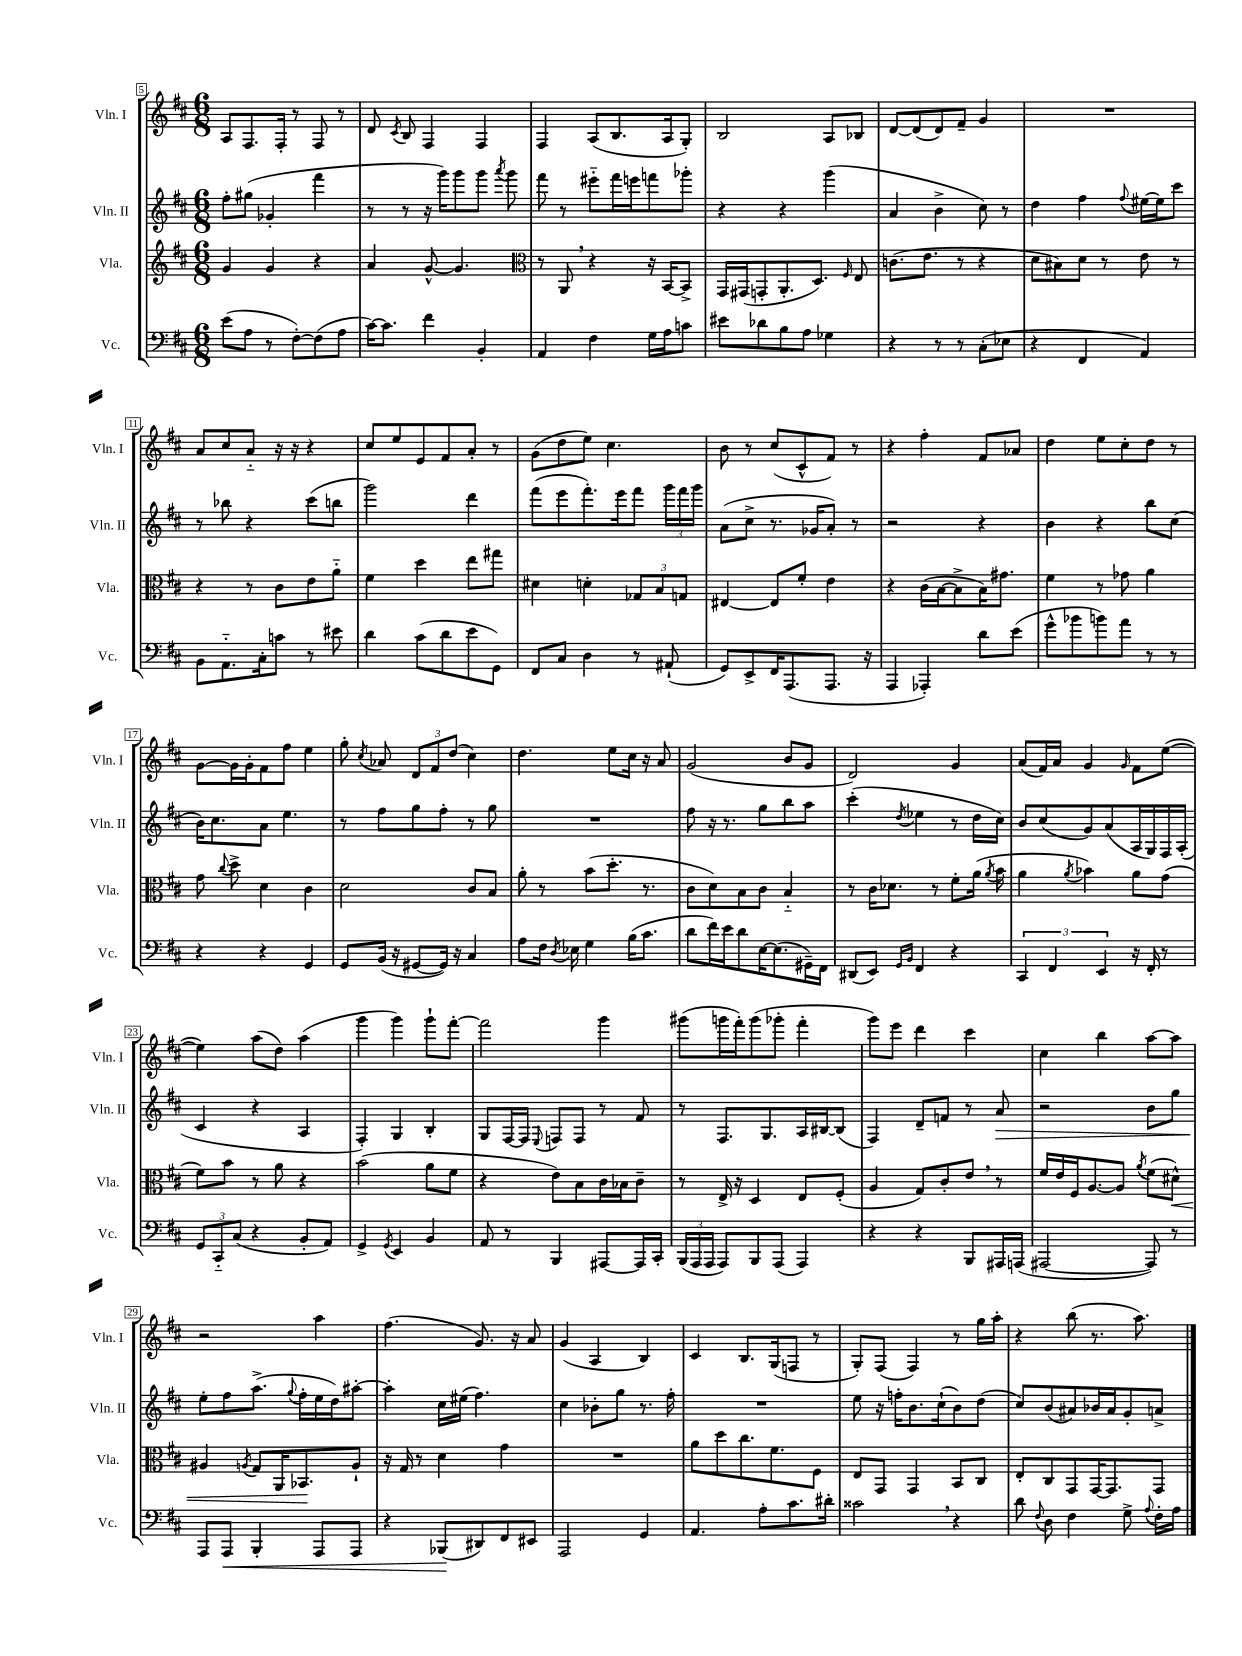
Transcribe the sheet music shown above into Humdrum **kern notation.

**kern	**kern	**kern	**kern
*staff4	*staff3	*staff2	*staff1
*clefF4	*clefG2	*clefG2	*clefG2
*k[f#c#]	*k[f#c#]	*k[f#c#]	*k[f#c#]
*M6/8	*M6/8	*M6/8	*M6/8
(8e\L	4g/	8ff#'\L	8A/L
8A\J	.	(8gg#\J	8.F#/
8r	4g/	4g-'/	.
.	.	.	16F#'/Jk
[8F#'\L)	.	.	8r
(8F#\]	4r	4fff#\	8F#/
8A\J	.	.	8r
=	=	=	=
[16c#\LK)	4a/	8r	8d/
8.c#\]J	.	.	.
.	.	.	8qc#/
.	.	8r	8B/
4f#\	[8g^^/	16r	4F#/
.	.	16ggg\LK)	.
.	4.g/]	8ggg\	.
4BB'/	.	8ggg\J	4F#/
.	.	8qaaa/	.
.	.	8ggg\	.
=	=	=	=
*	*clefC3	*	*
4AA/	8r	8fff#\	4F#/
.	8AA/	8r	.
4F#\	4r	8eee#'~\L	(8A/L
.	.	16fff#\L	8.B/
.	.	16eee\J	.
16G\LL	16r	8fff\	.
16A\J	[16BB/LK	.	16A/k
8c\J	8BB^/]J	8ggg-'\J	8G'/J)
=	=	=	=
8e#\L	16GG/LL	4r	2B/
.	(16GG#/J	.	.
8d-\	8GG'/	.	.
8B\	8.AA'/	4r	.
8A\J	.	.	.
.	8.D/J)	.	.
4G-\	.	(4ggg\	8A/L
.	16qqF#/	.	.
.	8E/	.	8B-/J
=	=	=	=
4r	(8.c\L	4a/	[8d/L
.	.	.	(8d/]
.	8.e\J	.	.
8r	.	4b^\	8d/)
8r	8r	.	8f#~/J
(8C#'\L	4r	8cc#\)	4g/
8E-\J	.	8r	.
=	=	=	=
4r	8d\L	4dd\	2.r
.	8B#\)	.	.
4FF#/	8d\J	4ff#\	.
.	8r	.	.
.	.	8qqff#/	.
4AA/)	8e\	[16ee#\LL	.
.	.	16ee#\]J	.
.	8r	8ccc#\J	.
=	=	=	=
8BB\L	4r	8r	8a/L
8.AA'~\	.	8bb-\	8cc#/
.	8r	4r	8a'~/J
16C#'\k	.	.	.
8c\J	8c#\L	.	16r
.	.	.	16r
8r	8e\	(8ccc#\L	4r
8e#\	8a'~\J	8bb\J	.
=	=	=	=
4d\	4f#\	2ggg\)	8cc#/L
.	.	.	8ee/
(8c#\L	4dd\	.	8e/
8d\	.	.	8f#/
8e\	8ee\L	4ddd\	8a'/J
8GG\J)	8gg#\J	.	8r
=	=	=	=
8FF#/L	4d#\	(8fff#\L	(8g\L
8C#/J	.	8eee\	8dd\
4D\	4d'\	8.fff#'\)	8ee\J)
.	.	.	4.cc#\
.	.	16eee\k	.
8r	12G-/L	8fff#\J	.
.	12B/	.	.
(8AA#`/	.	24ggg\LL	.
.	12G/J	24fff#\	.
.	.	24ggg\JJ	.
=	=	=	=
8GG/L)	[4E#/	(8a\L	8b\
8EE^/	.	8cc#^\J	8r
16FF#/K	8E#/]L	8.r	(8cc#/L
(8.AAA/	.	.	.
.	8f#'/J	.	8c#^^/
.	.	16g-/LK	.
8.AAA/J	4e\	8a'/J)	8f#/J)
.	.	8r	8r
16r	.	.	.
=	=	=	=
4AAA/	4r	2r	4r
4AAA-'/)	(16c#\LL	.	4ff#'\
.	[16B\J	.	.
.	8B^\]	.	.
8d\L	16B\K)	4r	8f#/L
.	8.g#\J	.	.
(8e\J	.	.	8a-/J
=	=	=	=
8g^^\L	4f#\	4b\	4dd\
8b-\	.	.	.
8b\)	8r	4r	8ee\L
8a\J	8g-\	.	8cc#'\
8r	4a\	8bb\L	8dd\J
8r	.	(8cc#\J	8r
=	=	=	=
4r	8g\	16b\LK)	[8g\L
.	.	8.cc#\	.
.	8qqcc#/	.	.
.	8dd^\	.	16g\]L
.	.	.	16g'\J
4r	4d\	8a\J	8f#\
.	.	4.ee\	8ff#\J
4GG/	4c#\	.	4ee\
=	=	=	=
8GG/L	2d\	8r	8gg'\
.	.	.	8qcc#/
(16BB/Jk	.	8ff#\L	8a-/
16r	.	.	.
[8GG#/L	.	8gg\	12d/L
.	.	.	12f#/
16GG#/]Jk)	.	8ff#'\J	.
.	.	.	(12dd/J
16r	.	.	.
4C#/	8c#/L	8r	4cc#\)
.	8B/J	8gg\	.
=	=	=	=
8A\L	8a'\	2.r	4.dd\
16F#\Jk	8r	.	.
8qD/	.	.	.
16E-\	.	.	.
4G\	(8b\L	.	.
.	8.dd'\J	.	8ee\L
(16B\LK	.	.	16cc#\Jk
8.c#\J	8.r	.	16r
.	.	.	8a/
=	=	=	=
8d\L	8c#\L	8ff#\	(2g/
16f#\L)	8d\)	16r	.
16e\J	.	8.r	.
8d\	8B\	.	.
[16E\K	8c#\J	8gg\L	.
(8.E\]	.	.	.
.	4B'~/	8bb\	8b/L
16GG#~\L)	.	8aa\J	8g/J
16FF#\JJ	.	.	.
=	=	=	=
(8DD#/L	8r	(4ccc#'\	2d/)
8EE/J)	16c#\LK	.	.
.	8.d-\J	.	.
16qqGG/LL	.	.	.
16qqBB/JJ	.	8qdd/	.
4FF#/	.	4ee-\	.
.	8r	.	.
4r	8f#'\L	8r	4g/
.	(16a\Jk	16dd\LL	.
.	8qa/	.	.
.	16b\	16cc#\JJ)	.
=	=	=	=
6CC#/	4a\	8b/L	(8a/L
.	.	(8cc#/	16f#/L)
6FF#/	.	.	.
.	.	.	16a/JJ
.	8qa/	.	.
.	4b-\)	8g/)	4g/
6EE/	.	.	.
.	.	(8a/	.
.	.	.	16qqg/
16r	8a\L	16A/L	8f#\L
16FF#'/	.	16G/)	.
8r	(8g\J	16F#/	([8ee\J
.	.	(16A'/JJ	.
=	=	=	=
12GG/L	8f#\L)	4c#/	4ee\])
12CC#'~/	.	.	.
.	8b\J	.	.
(12C#/J	.	.	.
4r	8r	4r	(8aa\L
.	8a\	.	8dd\J)
8BB'/L	4r	4A/	(4aa\
8AA/J)	.	.	.
=	=	=	=
4GG^/	(2b\	4F#'/)	4ggg\
8qGG/	.	.	.
4EE/	.	4G/	4ggg\)
4BB/	8a\L	4B'/	8ggg`\L
.	8f#\J	.	[8fff#'\J
=	=	=	=
8AA/	4r	8G/L	2fff#\]
8r	.	[16F#/L	.
.	.	16F#/]JJ	.
.	.	8qqE/	.
4BBB/	8e\L)	8F/L	.
.	8B\	8F/J	.
[8AAA#/L	16c#\L	8r	4ggg\
.	16B-\J	.	.
16AAA#/]L	8c#~\J	8f#/	.
16CC#'/JJ	.	.	.
=	=	=	=
(24BBB/LL	8r	8r	(8ggg#\L
24AAA/	.	.	.
24AAA/JJ	.	.	.
8AAA/L)	16E^/	8.F#/L	16ggg\L
.	16r	.	16fff#'\J)
8BBB/	4D/	.	(8ggg\
.	.	8.G/	.
(8AAA/J	.	.	8ggg-'\J
4AAA/)	8E/L	16A/L	4fff#'\
.	.	[16B#/J	.
.	(8F#'/J	(8B#/]J	.
=	=	=	=
4r	4A/	4F#/)	8ggg\L)
.	.	.	8eee\J
4r	8G/L)	8d~/L	4ddd\
.	8c#'/	8f/J	.
8BBB/L	8e/J	8r	4ccc#\
16AAA#/L	8r	8a/	.
(16AAA/JJ	.	.	.
=	=	=	=
[2AAA#/	16f#/LL	2r	4cc#\
.	16e/	.	.
.	16F#/J	.	.
.	[8.A/	.	.
.	.	.	4bb\
.	8A/]J	.	.
.	8qa/	.	.
8AAA#/])	(8f#\L	8b\L	[8aa\L
8r	8d#^^\J)	8gg\J	8aa\]J
=	=	=	=
8AAA/L	4A#/	8ee'\L	2r
8AAA/J	.	8ff#\	.
.	8qA/	.	.
4BBB'/	8G/L	(8.aa^\J	.
.	16AA/K	.	.
.	.	8qqgg/	.
.	8.BB-/	16ff#'\LL	.
8AAA/L	.	16ee\	4aa\
.	.	16dd\J)	.
8AAA/J	8A`/J	[8aa#'\J	.
=	=	=	=
4r	16r	4aa#'\]	(4.ff#\
.	16G/	.	.
.	8r	.	.
(8BBB-/L	4d\	16cc#\LL	.
.	.	(16ee#\JJ	.
8DD#/)	.	4.ff#\)	8.g/)
8FF#/	4g\	.	.
.	.	.	16r
8EE#/J	.	.	8a/
=	=	=	=
2AAA/	2.r	4cc#\	(4g/
.	.	8b-'\L	4A/
.	.	8gg\J	.
4GG/	.	8.r	4B/)
.	.	16ff#'\	.
=	=	=	=
4.AA/	8a\L	2.r	4c#/
.	8dd\	.	.
.	8.cc#\	.	8.B/L
8A'\L	.	.	.
.	8.f#\	.	(16G/k
8.c#\	.	.	8F/J
.	8F#\J	.	8r
16d#'\Jk	.	.	.
=	=	=	=
2c##\	8E/L	8ee\	8G'/L)
.	8GG/J	16r	(8F#/J
.	.	16ff'\LK	.
.	4GG/	8.b\	4F#/)
.	.	(16cc#`\k	.
4r	8BB/L	8b\)	8r
.	8C#/J	(8dd\J	16gg\LL
.	.	.	16aa'\JJ
=	=	=	=
8d\	8E'/L	8cc#/L)	4r
8qqF#/	.	.	.
8D\	8C#/	(8b/	.
4F#\	8GG/	8a#/)	(8bb\
.	[16GG/K	16b-/L	8.r
.	8.GG/]	16a#/J	.
8G^\	.	8g'/	.
.	.	.	8.aa\)
8qqA/	.	.	.
16F#'\LL	8GG/J	8a^/J	.
16A\JJ	.	.	.
==	==	==	==
*-	*-	*-	*-
